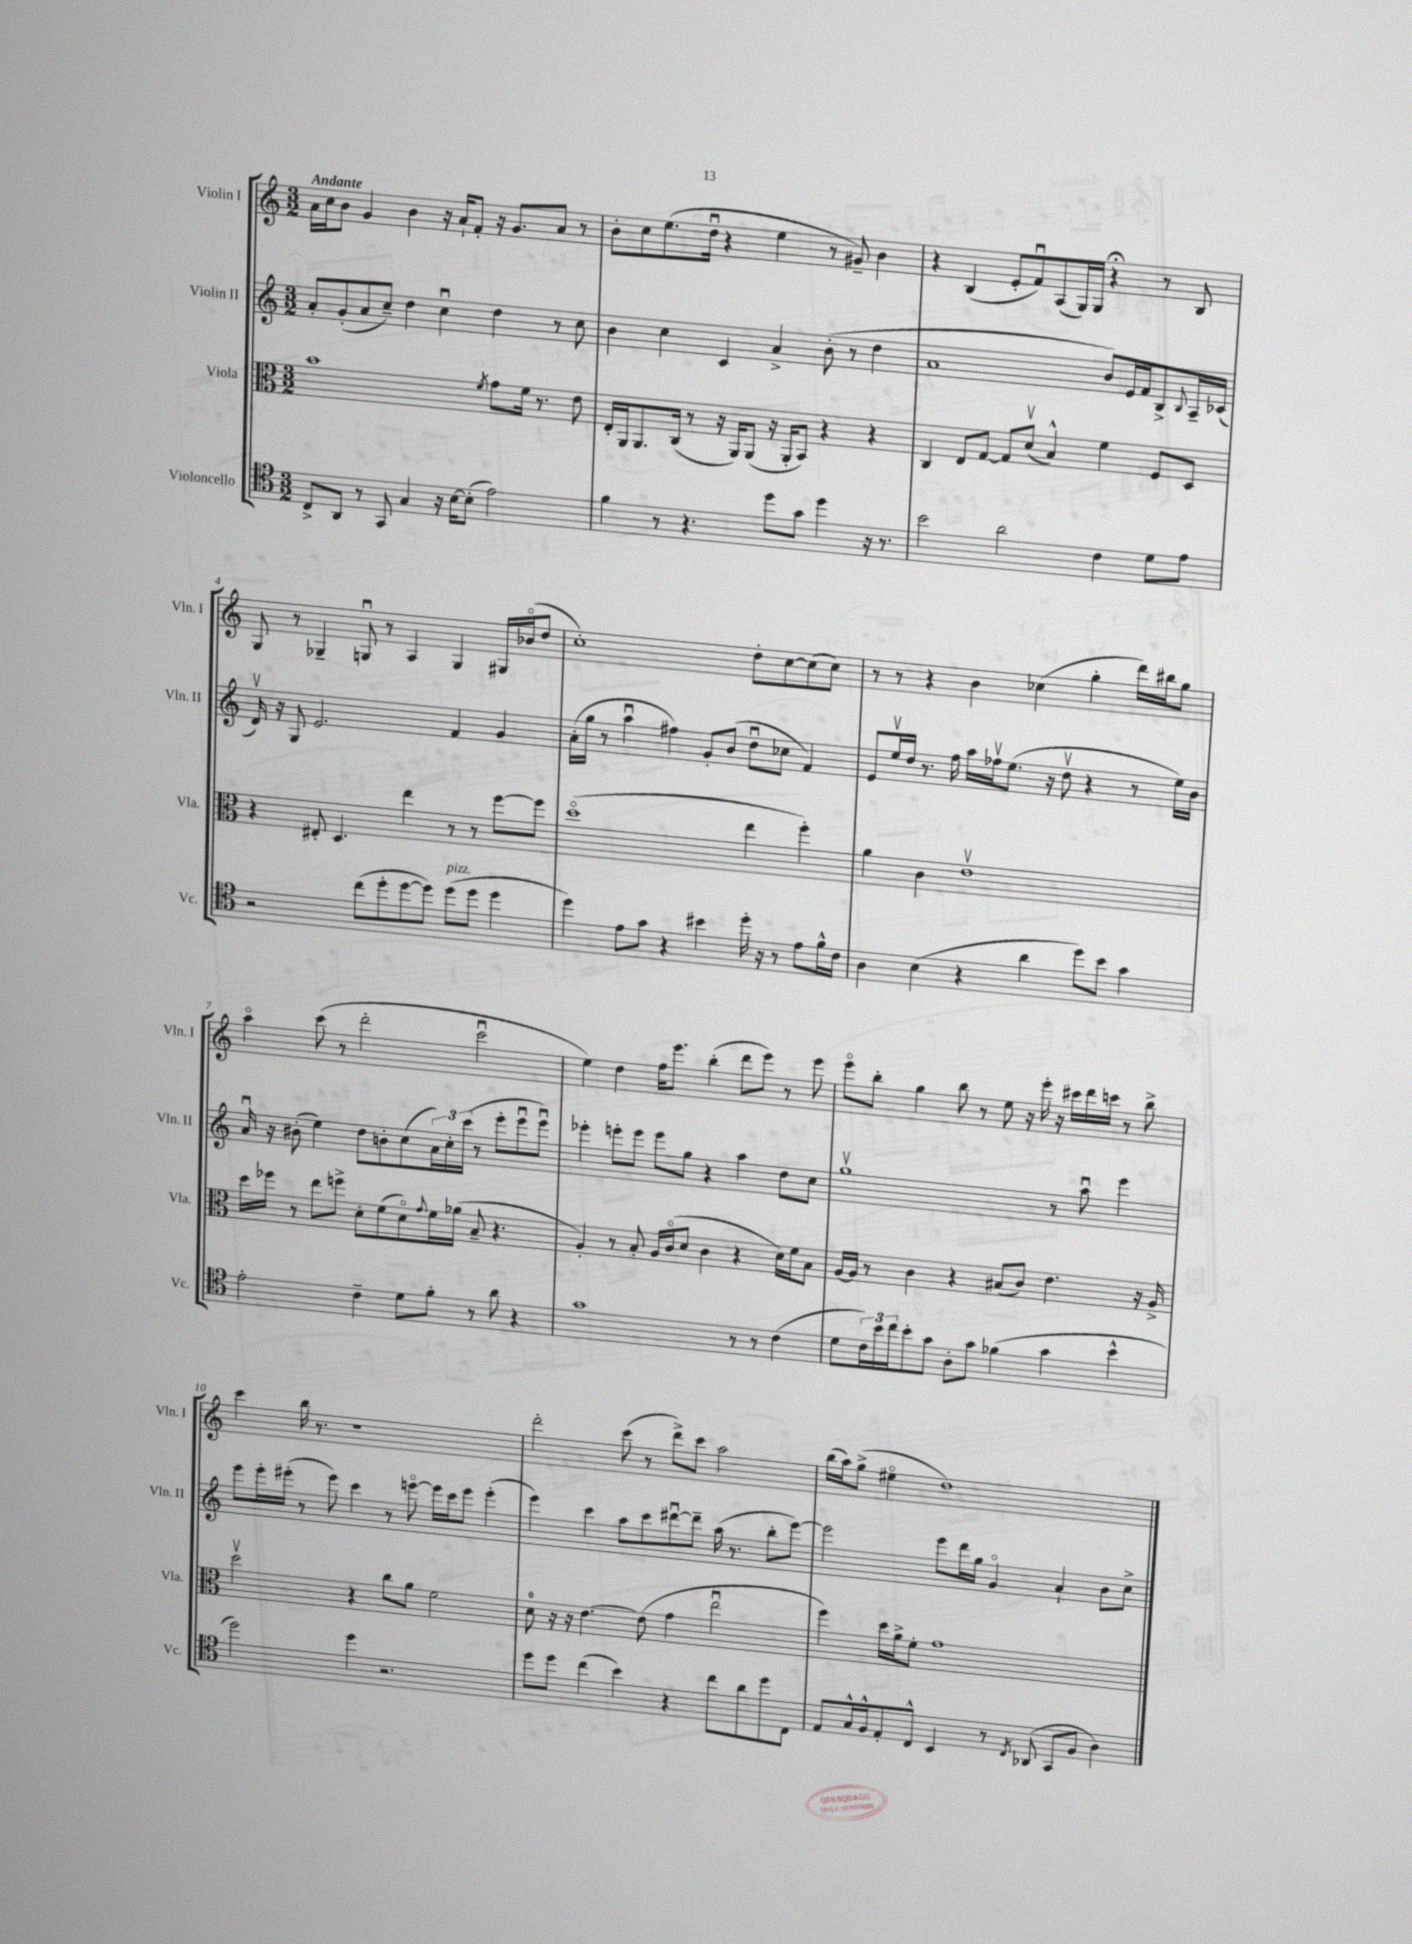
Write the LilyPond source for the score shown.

<<
\new StaffGroup <<
\new Staff = "s0" \with { instrumentName = "Violin I" shortInstrumentName = "Vln. I" } {
    \clef treble \key c \major \numericTimeSignature \time 3/2 \tempo "Andante"
    a'16 c''16 b'8 g'4 b'4 r16 a'16-! f'8-. r16 g'8. a'8 r8 |
    b'8-. c''8 e''8.( d''16\downbow r4 e''4 r8 gis'8--) b'4 |
    r4 b4( e'8-. f'8\downbow) a8( g16) g16 r4\fermata r8 b8 |
    g8 r8 ges4-- g8\downbow r8 a4 g4 gis16 bes'16\flageolet( d''8 |
    c''1-.) d''8-. c''8~ c''8( c''8) |
    r8 r8 r4 b'4 ces''4( g''4-. d'''16) bis''16 g''8 |
    a''4\flageolet c'''8( r8 d'''2-. c'''2\downbow |
    e''4) d''4 f''16 e'''8. b''4-.( d'''8 e'''8) r8 e'''8 |
    e'''8\flageolet b''8-. g''4 b''8 r8 e''8 r16 e'''16-. r16 cis'''16 d'''16 c'''16 r8 b''8-> |
    c'''4 b''16 r8. r1 |
    d'''2-. c'''8( r8 d'''8->) c'''8 a''2 |
    b''16( a''16) g''8->( eis''4\flageolet d''1) \bar "|." |
}
\new Staff = "s1" \with { instrumentName = "Violin II" shortInstrumentName = "Vln. II" } {
    \clef treble \key c \major \numericTimeSignature \time 3/2
    a'8-. g'8-.( a'8 c''8--) d''4 c''4\downbow d''4 r8 c''8 |
    b'4 c''4 c'4 a'4-> b'8-.( r8 d''4 |
    a'1 b'8) e'16 f'16 b8-> \appoggiatura { b8 } a16-- ces'16( |
    d'16\upbow) r16 g8 e'2. f'4 g'4 |
    a'16-.( g''16 r8 a''4\downbow fis''4) g'8-. b'8( d''8\downbow ces''8 f'4) |
    e'8 e''16\upbow d''16 r8. f''16 a''16 fes''16\upbow e''8.( r16 d''8\upbow r4 r8 e''16) b'16 |
    a'16\downbow r16 bis'8-.( e''4) d''8 b'8-. c''8( \tuplet 3/2 { a'16) c''16-. c'''16( } r8 e'''8-. e'''8\downbow e'''8\downbow) |
    ees'''4-. e'''8-. e'''8 e'''8 g''8 r4 a''4 d''8 c''8 |
    g''1\upbow r8 a''8\downbow e'''4 |
    e'''8 e'''16-. eis'''16-.( r8 eis'''8) c'''4 r8 e'''8~\flageolet e'''16 c'''16 e'''8 e'''4-.( |
    e'''4) c'''4 a''8 c'''8 dis'''8~\downbow dis'''8-- a''16( r8. b''8-. e'''8~) |
    e'''2 e'''8 d'''16 g''16 g'4\flageolet a'4-! b'8 c''8-> \bar "|." |
}
\new Staff = "s2" \with { instrumentName = "Viola" shortInstrumentName = "Vla." } {
    \clef alto \key c \major \numericTimeSignature \time 3/2
    b'1 \acciaccatura { f'8 } g'8 f'16 r8. e'8 |
    e16-. a,16 a,8. c16( r8 r16 a,16) a,8( r16 a,16-. b,8) r4 r4 |
    c4 e8 g8~ g8 d'8\upbow( b4-^) f'4 f8 d8 |
    r4 eis8-. d4. e''4 r8 r8 f''8~ f''8 |
    d''1\flageolet( e''4 f''4-.) |
    a'4 c'4 e'1\upbow |
    d''16 fes''16 r8 e''8 f''8-> d'8-. f'8( d'8\flageolet) \appoggiatura { g'8 } f'16 aes'16( b8-- r4. |
    a4-.) r8 b8-. a16 c'16\flageolet( d'8 c'4 r4 d'16) f'16 b8 |
    a16~ a16 r8 c'4 r4 bis8( c'8) e'4. r16 a16-> |
    d''2\upbow r4 c''8 a'8 f'2 |
    d'8-0 r16 r16 e'4.~ e'8( g'4 e''2\downbow |
    f''4) d''16 a'16-> f'8-. g'1 \bar "|." |
}
\new Staff = "s3" \with { instrumentName = "Violoncello" shortInstrumentName = "Vc." } {
    \clef tenor \key c \major \numericTimeSignature \time 3/2
    c8-> a,8 r8 g,8 g4 r16 b16~ b8-.( e'2) |
    f'4 r8 r4. d''8 g'8 d''4 r16 r8. |
    b'2 a'2 c'4 d'8 e'8 |
    r2 c''8( d''8-. d''8~ d''8) d''8^\markup { \italic "pizz." }( d''8 d''4 |
    d''4) e'8 g'8 r4 bis'4 d''16-. r16 r8 e'8 f'16-^ c'16 |
    a4 b4( r4 a'4 d''8) b'8 g'4 |
    e'2-. c'4-- d'8 f'8-. r8 a'8 r4 |
    g'1 r8 r8 c'4( |
    d'8 \tuplet 3/2 { c'16) b'16 c''16 } b'8-. g'8 a8-. g'8 fes'4( g'4 b'4-^ |
    d''2) d''4 r2. |
    d''8 d''8 c''4( b'4) r4 c''8 a'8 d''8 c8 |
    e8 g16-^ f16-^ e8-. c8-^ b,4 r8 \acciaccatura { c8 } aes,8( g,8 f8 a4) \bar "|." |
}
>>
>>
